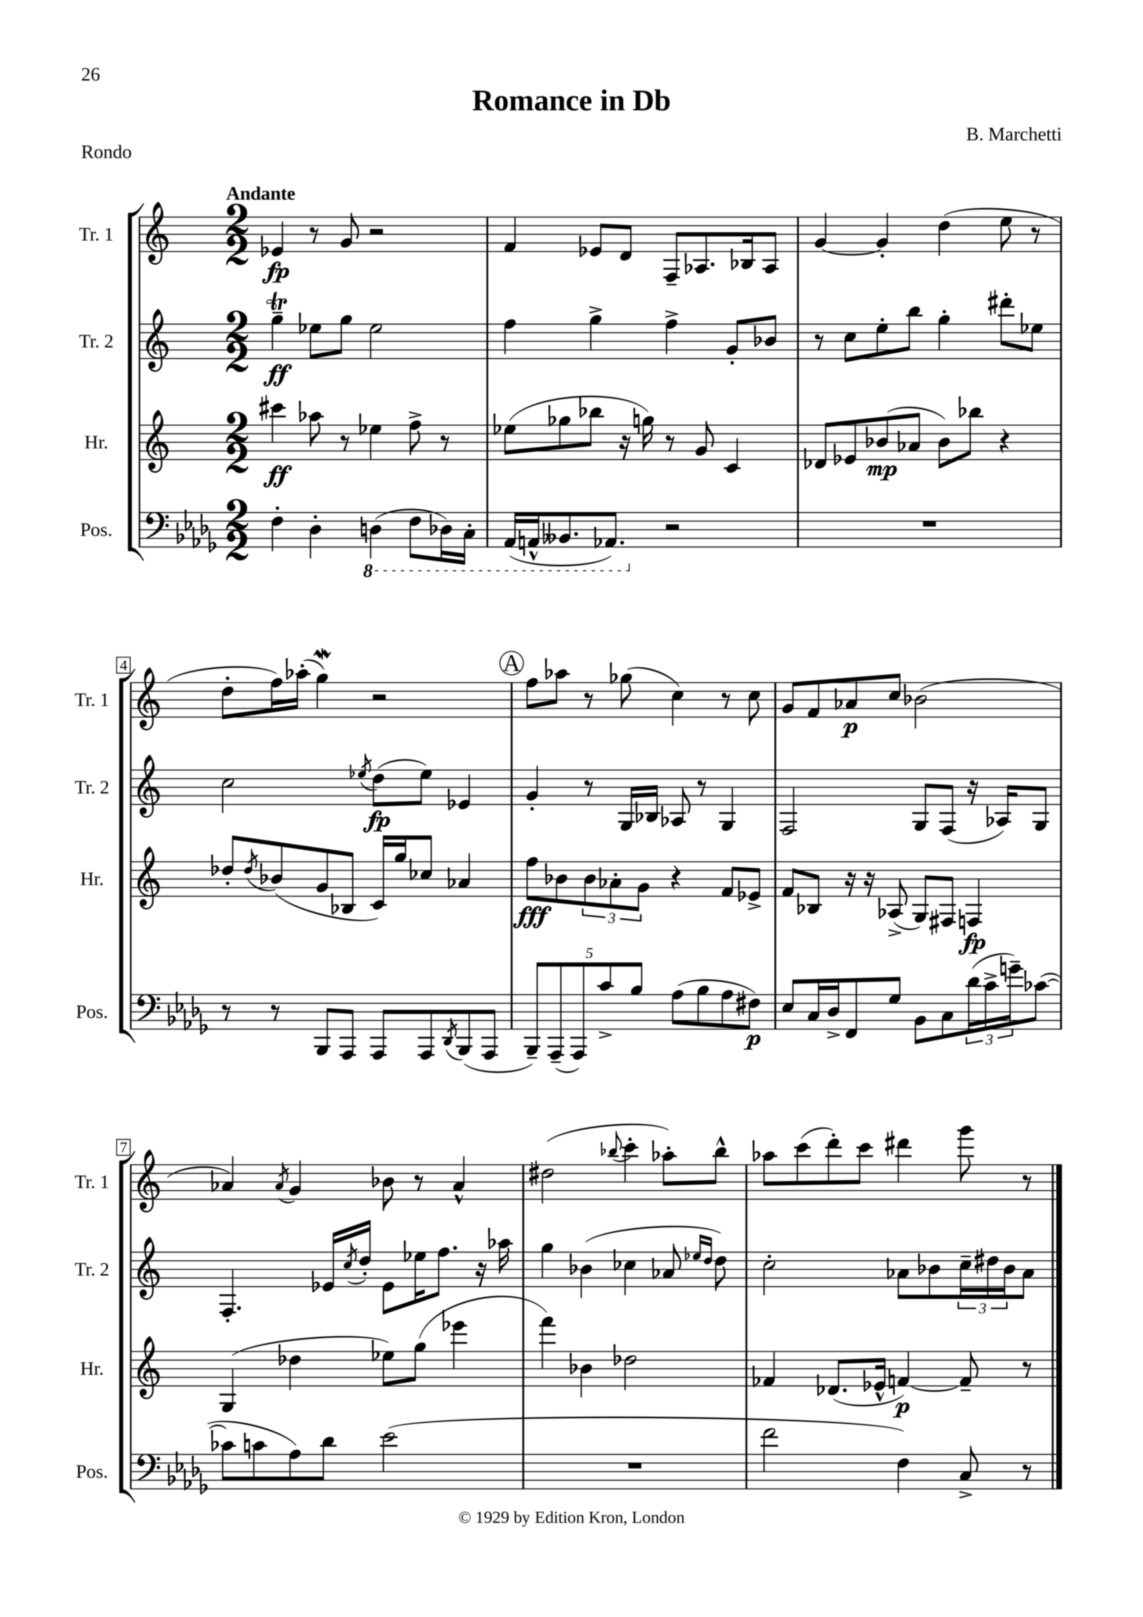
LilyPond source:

\header { title = "Romance in Db" composer = "B. Marchetti" piece = "Rondo" }
<<
\new StaffGroup <<
\new Staff = "s0" \with { instrumentName = "Tr. 1" shortInstrumentName = "Tr. 1" } {
    \clef treble \key c \major \numericTimeSignature \time 2/2 \tempo "Andante"
    ees'4\fp r8 g'8 r2 |
    f'4 ees'8 d'8 f8-- aes8. bes16 aes8 |
    g'4~ g'4-. d''4( e''8 r8 |
    d''8-. f''16) aes''16-.( g''4\mordent) r2 |
    \mark \markup { \circle "A" } f''8 aes''8 r8 ges''8( c''4) r8 c''8 |
    g'8 f'8 aes'8\p c''8 bes'2( |
    aes'4) \acciaccatura { aes'8 } g'4 bes'8 r8 aes'4-^ |
    dis''2( \appoggiatura { bes''8 } c'''4-. aes''8-.) bes''8-^ |
    aes''8 c'''8( d'''8-.) c'''8 dis'''4 g'''8 r8 \bar "|." |
}
\new Staff = "s1" \with { instrumentName = "Tr. 2" shortInstrumentName = "Tr. 2" } {
    \clef treble \key c \major \numericTimeSignature \time 2/2
    g''4--\trill\ff ees''8 g''8 ees''2 |
    f''4 g''4-> f''4-> g'8-. bes'8 |
    r8 c''8 e''8-. b''8 g''4-. dis'''8-. ees''8 |
    c''2 \acciaccatura { ees''8 } d''8\fp( ees''8) ees'4 |
    \mark \markup { \circle "A" } g'4-. r8 g16 bes16 aes8 r8 g4 |
    f2 g8 f8( r16 aes16) g8 |
    f4.-. ees'16 \acciaccatura { c''8 } d''16-. ees'8 ees''16 f''8. r16 aes''16 |
    g''4 bes'4( ces''4 aes'8 \grace { ees''16 d''16 } d''8) |
    c''2-. aes'8 bes'8 \tuplet 3/2 { c''16-- dis''16 bes'16 } aes'8 \bar "|." |
}
\new Staff = "s2" \with { instrumentName = "Hr." shortInstrumentName = "Hr." } {
    \clef treble \key c \major \numericTimeSignature \time 2/2
    cis'''4\ff aes''8 r8 ees''4 f''8-> r8 |
    ees''8( ges''8 bes''8 r16 g''16) r8 g'8 c'4 |
    des'8 ees'8 bes'8\mp( aes'8 bes'8) bes''8 r4 |
    des''8-. \acciaccatura { des''8 } bes'8( g'8 bes8 c'16) g''16 ces''8 aes'4 |
    \mark \markup { \circle "A" } f''8\fff bes'8 \tuplet 3/2 { bes'8 aes'8-. g'8 } r4 f'8 ees'8-> |
    f'8 bes8 r16 r16 aes8->( g8) fis8 f4\fp |
    g4( des''4 ees''8) g''8( ees'''4 |
    f'''4) bes'4 des''2 |
    fes'4 des'8.( ees'16-^ f'4~\p) f'8-- r8 \bar "|." |
}
\new Staff = "s3" \with { instrumentName = "Pos." shortInstrumentName = "Pos." } {
    \clef bass \key des \major \numericTimeSignature \time 2/2
    f4-. des4-. \ottava #-1 d,4( f,8 des,16) c,16-. |
    aes,,16( a,,16-^ beses,,8. aes,,8.) \ottava #0 r2 |
    R1 |
    r8 r8 bes,,8 aes,,8 aes,,8 aes,,8 \acciaccatura { des,8 } bes,,8( aes,,8 |
    \mark \markup { \circle "A" } \tuplet 5/4 { bes,,8--) aes,,8--( aes,,8) c'8-> bes8 } aes8( bes8 aes8 fis8\p) |
    ees8 c16 des16-> f,8 ges8 bes,8 c8 \tuplet 3/2 { des'16( c'16-> g'16--) } ces'8~( |
    ces'8 c'8 aes8) des'8 ees'2( |
    R1 |
    f'2 f4) c8-> r8 \bar "|." |
}
>>
>>
\layout { \context { \Score \override BarNumber.stencil = #(make-stencil-boxer 0.1 0.3 ly:text-interface::print) } }
